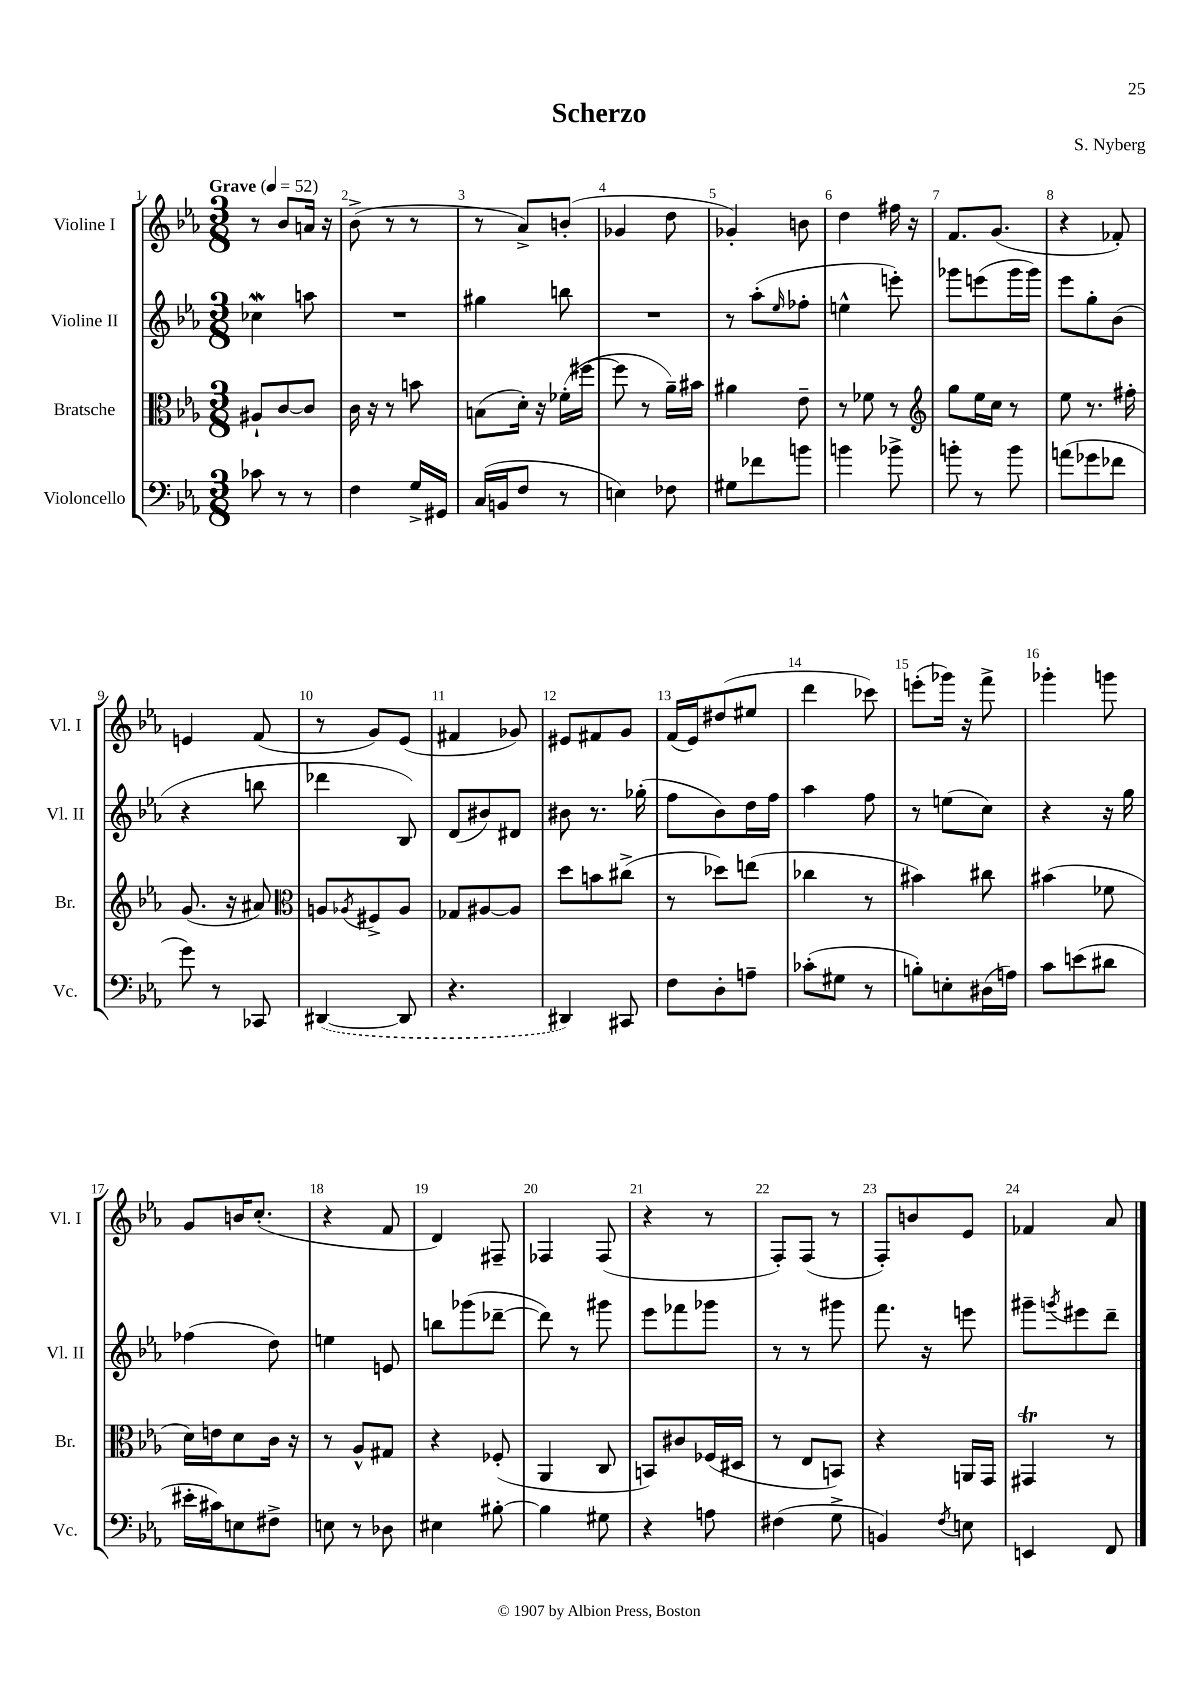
\header { title = "Scherzo" composer = "S. Nyberg" }
<<
\new StaffGroup <<
\new Staff = "s0" \with { instrumentName = "Violine I" shortInstrumentName = "Vl. I" } {
    \clef treble \key ees \major \numericTimeSignature \time 3/8 \tempo "Grave" 4 = 52
    r8 bes'8 a'16 r16 |
    bes'8->( r8 r8 |
    r8 aes'8->) b'8-.( |
    ges'4 d''8 |
    ges'4-.) b'8 |
    d''4 fis''16 r16 |
    f'8. g'8.( |
    r4 fes'8-.) |
    e'4 f'8( |
    r8 g'8) ees'8( |
    fis'4 ges'8) |
    eis'8 fis'8 g'8 |
    f'16( ees'16) dis''8( eis''8 |
    d'''4 ces'''8) |
    e'''8-.( ges'''16) r16 f'''8-> |
    ges'''4-. g'''8 |
    g'8 b'16 c''8.-.( |
    r4 f'8 |
    d'4) fis8-- |
    fes4 fes8( |
    r4 r8 |
    f8-.) f8( r8 |
    f8-.) b'8 ees'8 |
    fes'4 aes'8 \bar "|." |
}
\new Staff = "s1" \with { instrumentName = "Violine II" shortInstrumentName = "Vl. II" } {
    \clef treble \key ees \major \numericTimeSignature \time 3/8
    ces''4\mordent a''8 |
    R4. |
    gis''4 b''8 |
    R4. |
    r8 aes''8-.( \grace { ees''16 } fes''8-. |
    e''4-^ e'''8-.) |
    ges'''8 e'''8( ges'''16 ges'''16) |
    ees'''8 g''8-. bes'8( |
    r4 b''8 |
    des'''4 bes8) |
    d'8( bis'8) dis'8 |
    bis'8 r8. ges''16-.( |
    f''8 bes'8) d''16 f''16 |
    aes''4 f''8 |
    r8 e''8( c''8) |
    r4 r16 g''16 |
    fes''4( d''8) |
    e''4 e'8 |
    b''8 ges'''8( des'''8~-- |
    des'''8) r8 gis'''8 |
    ees'''8 fes'''8 ges'''8 |
    r8 r8 gis'''8 |
    f'''8. r16 e'''8 |
    gis'''8-- \acciaccatura { g'''8 } eis'''8 d'''8-- \bar "|." |
}
\new Staff = "s2" \with { instrumentName = "Bratsche" shortInstrumentName = "Br." } {
    \clef alto \key ees \major \numericTimeSignature \time 3/8
    ais8-! c'8~ c'8 |
    c'16 r16 r8 b'8 |
    b8( d'16-.) r16 fes'16-.( fis''16~ |
    fis''8 r8 aes'16--) bis'16 |
    ais'4 ees'8-- |
    r8 fes'8 r8 |
    \clef treble g''8 ees''16 c''16 r8 |
    ees''8 r8. fis''16-. |
    g'8.( r16 ais'8) |
    \clef alto a8 \acciaccatura { aes8 } fis8-> aes8 |
    ges8 ais8~ ais8 |
    d''8 b'8 cis''8->( |
    r8 des''8) e''8( |
    ces''4 r8 |
    bis'4) cis''8 |
    bis'4( fes'8 |
    d'16) e'16 d'8 c'16 r16 |
    r8 aes8-^ gis8 |
    r4 fes8-.( |
    aes,4 c8 |
    b,8) cis'8 fes16( dis16 |
    r8 ees8 b,8) |
    r4 a,16 g,16 |
    gis,4\trill r8 \bar "|." |
}
\new Staff = "s3" \with { instrumentName = "Violoncello" shortInstrumentName = "Vc." } {
    \clef bass \key ees \major \numericTimeSignature \time 3/8
    ces'8 r8 r8 |
    f4 g16-> gis,16 |
    c16( b,16 f8 r8 |
    e4) fes8 |
    gis8 fes'8 b'8 |
    b'4 bes'8-> |
    b'8-. r8 b'8 |
    a'8( ges'8 fes'8 |
    g'8) r8 ces,8 |
    \once \slurDashed dis,4~( dis,8 |
    r4. |
    dis,4) cis,8 |
    f8 d8-. a8-- |
    ces'8-.( gis8 r8 |
    b8-.) e8-. dis16( a16) |
    c'8 e'8( dis'8 |
    eis'16-. cis'16) e8 fis8-> |
    e8 r8 des8 |
    eis4 bis8~-. |
    bis4 gis8 |
    r4 a8 |
    fis4( g8-> |
    b,4) \acciaccatura { f8 } e8 |
    e,4 f,8 \bar "|." |
}
>>
>>
\layout { \context { \Score \override BarNumber.break-visibility = ##(#f #t #t) barNumberVisibility = #all-bar-numbers-visible } }
